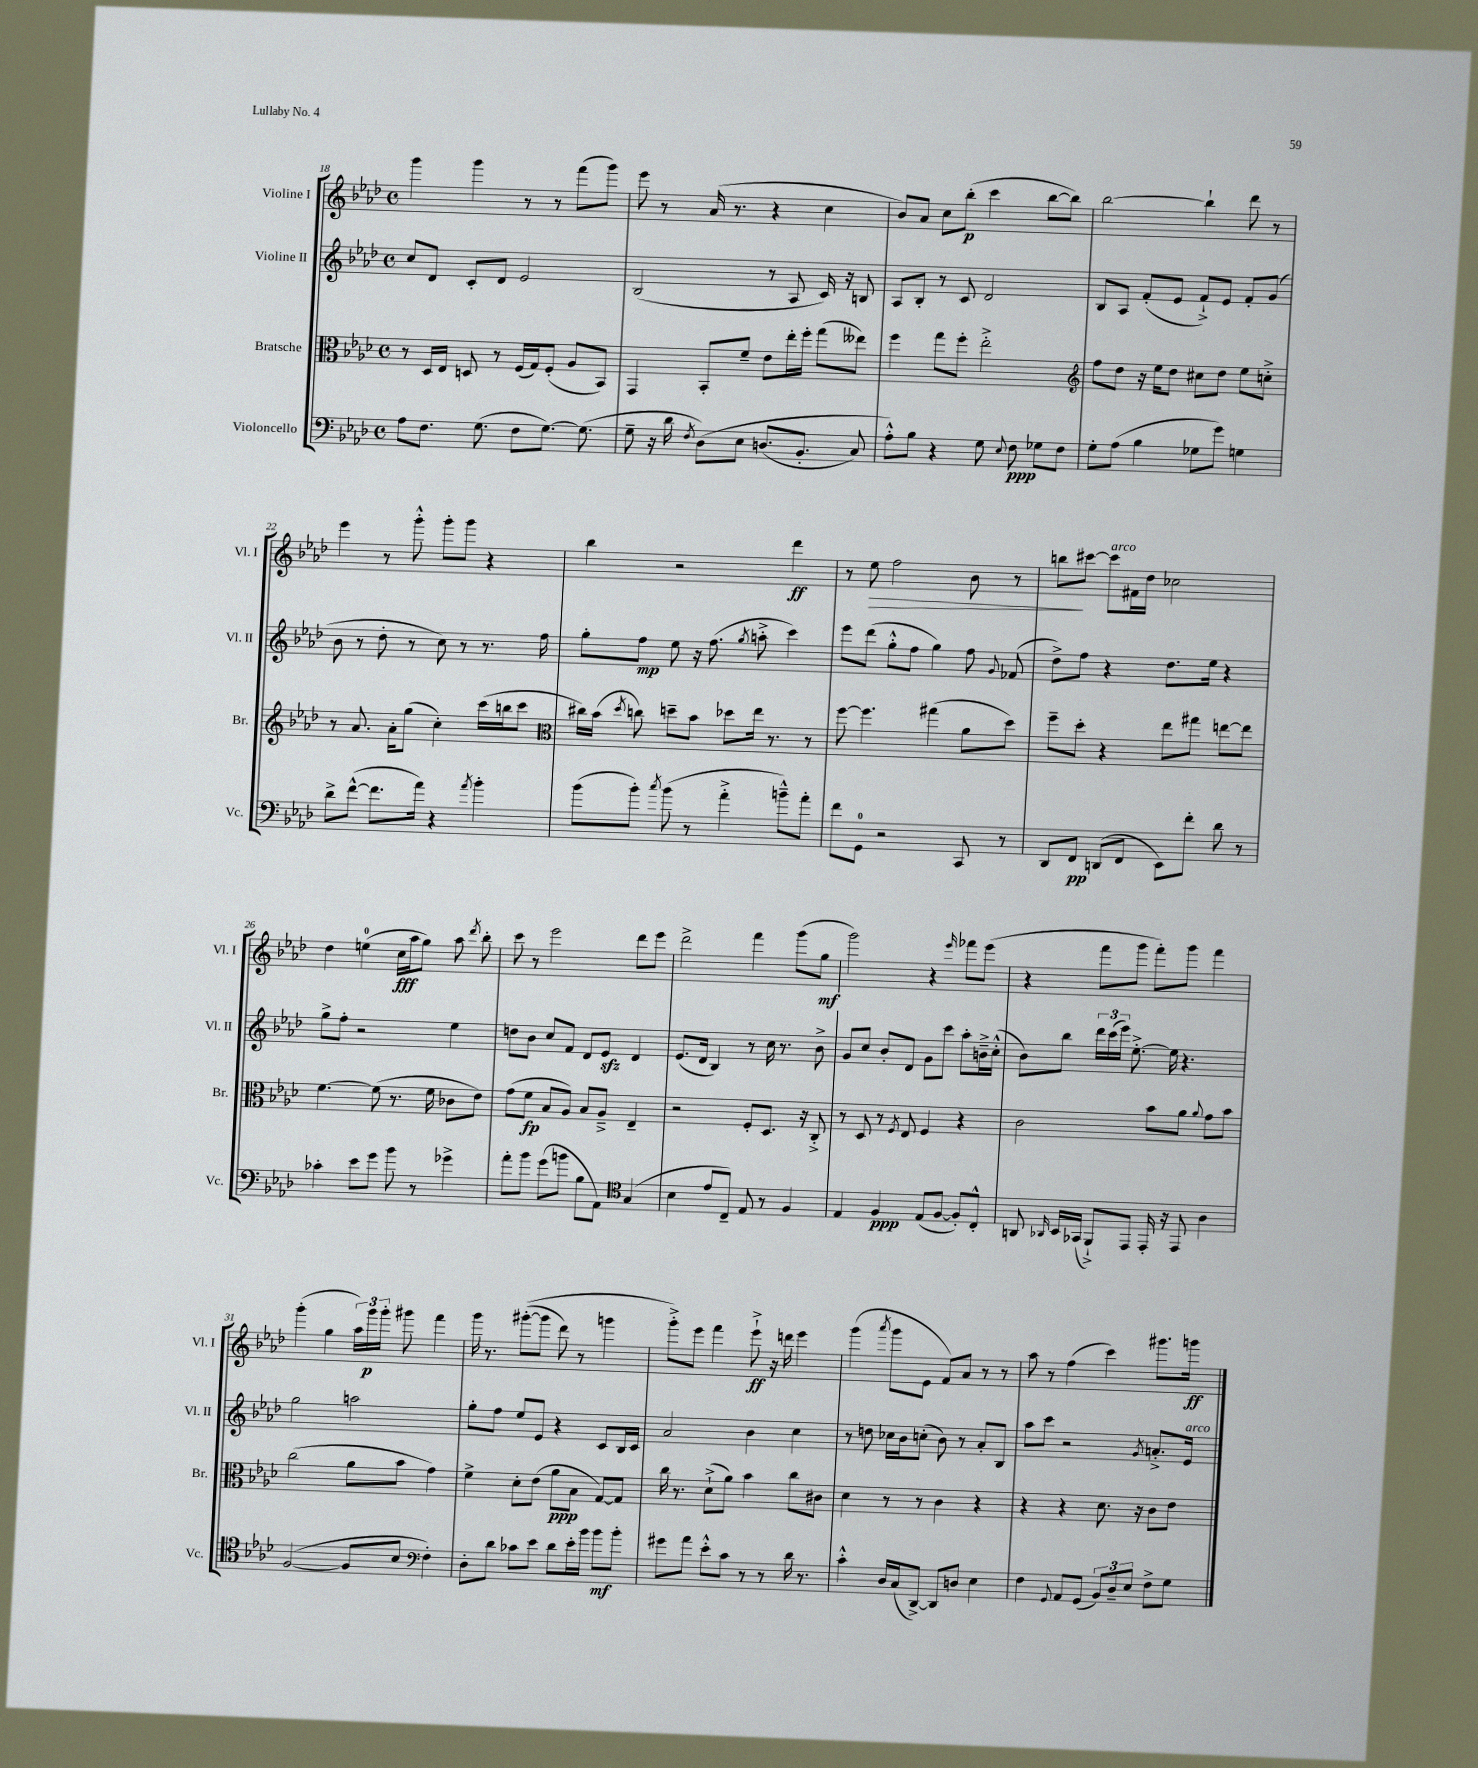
<<
\new StaffGroup <<
\new Staff = "s0" \with { instrumentName = "Violine I" shortInstrumentName = "Vl. I" } {
    \clef treble \key aes \major \defaultTimeSignature \time 4/4
    \autoBeamOff g'''4 g'''4 r8 r8 f'''8[( g'''8]) |
    ees'''8 r8 aes'16( r8. r4 c''4 |
    bes'8[) aes'8] c''8[ bes''8]-.\p( c'''4 bes''8[~ bes''8]) |
    bes''2~ bes''4-! des'''8 r8 |
    ees'''4 r8 g'''8-.-^ g'''8[-. g'''8] r4 |
    bes''4 r2 des'''4\ff |
    r8 ees''8\> f''2 bes'8 r8 |
    b''8[\! cis'''8]~ cis'''8[^\markup { \italic "arco" } fis'16 des''16] ces''2 |
    des''4 e''4-0( c''16[\fff aes''16 g''8]) aes''8 \acciaccatura { des'''8 } bes''8-. |
    c'''8 r8 ees'''2 des'''8[ ees'''8] |
    des'''2-> f'''4 g'''8[( g''8]\mf |
    g'''2) r4 \grace { ees'''16 } fes'''8[ ees'''8]( |
    r4 f'''8[ g'''8] f'''8[-.) g'''8] f'''4 |
    g'''4-.( g''4 \tuplet 3/2 { aes''16[) g'''16\p g'''16]-. } gis'''8 f'''4 |
    g'''16 r8. gis'''8[~-.(\( gis'''8] des'''8) r8 g'''4 |
    g'''8[-.->\) ees'''8] f'''4 ees'''8-!->\ff r16 d'''16 ees'''4 |
    g'''4( \acciaccatura { aes'''8 } g'''8[ ees'8] f'8[) aes'8] r8 r8 |
    aes''8 r8 f''4( c'''4) gis'''8.[ g'''16]\ff \bar "|." |
}
\new Staff = "s1" \with { instrumentName = "Violine II" shortInstrumentName = "Vl. II" } {
    \clef treble \key aes \major \defaultTimeSignature \time 4/4
    \autoBeamOff c''8[ des'8] c'8[-. des'8] ees'2 |
    bes2( r8 aes8 c'16) r16 b8 |
    aes8[ bes8]-. r8 c'8 des'2 |
    bes8[ aes8] f'8[-.( ees'8] f'8[-!->) ees'8] f'8[-. g'8]( |
    bes'8 r8 des''8-. r8 c''8) r8 r8. f''16 |
    g''8[-. f''8]\mp ees''8 r16 f''8.( \acciaccatura { g''8 } a''8-.-> c'''4) |
    ees'''8[ des'''8]( g''8[-.-^ f''8] g''4) f''8 \appoggiatura { g'8 } fes'8( |
    des''8[->) f''8] r4 des''8.[ ees''16] r4 |
    g''8[-> f''8]-. r2 ees''4 |
    d''8[ bes'8] c''8[ f'8] des'8[ ees'8]\sfz des'4 |
    ees'8.[( des'16] bes4) r8 c''16 r8. bes'8-> |
    g'8[ c''8] bes'8[-. des'8] g'8[ c'''8] aes''8[-. b'16---> c''16]-.-^( |
    bes'8[) bes''8] \tuplet 3/2 { des'''16[ c'''16( ees'''16]) } ees''8.~-.-> ees''16 r4. |
    g''2 a''2 |
    g''8[-. f''8] ees''8[ ees'8] r4 c'8[ bes16 c'16] |
    aes'2 bes'4 c''4 |
    r8 d''8 ces''16[ bes'16 c''8]-.( bes'8) r8 aes'8[-. bes8] |
    aes''8[ c'''8] r2 \acciaccatura { g'8 } a'8.[-.-> ees'16]^\markup { \italic "arco" } \bar "|." |
}
\new Staff = "s2" \with { instrumentName = "Bratsche" shortInstrumentName = "Br." } {
    \clef alto \key aes \major \defaultTimeSignature \time 4/4
    \autoBeamOff r8 des16[ ees16] d8 r8 f16[( g16) f8]-.( aes8[ bes,8]) |
    g,4 bes,8[-. f'8]-- ees'8[ ees''16-. f''16]-. g''8[( eeses''8]) |
    f''4 g''8[ f''8]-. ees''2-.-> |
    \clef treble f''8[ des''8] r16 ees''16[ des''8] cis''8[ des''8] ees''8[ c''8]-.-> |
    r8 aes'8. aes'16[-. g''8]( c''4-.) c'''16[( b''16 c'''8] |
    \clef alto cis''16[) bes'16]( \acciaccatura { des''8 } c''8) d''8[-- bes'8] des''8[ ees''16] r8. r8 |
    f''8~ f''4. gis''4( aes'8[ des''8]) |
    f''8[-- des''8]-. r4 ees''8[ gis''8] e''8[~ e''8] |
    f'4.~ f'8( r8. f'16 ces'8[ ees'8]) |
    g'8[( f'8]\fp bes8[ aes8]) bes8[ aes8]---> ees4-- |
    r2 f8[-. des8.] r16 c8-.-> |
    r8 des8 r8 \acciaccatura { f8 } ees8 f4 r4 |
    c'2 bes'8[ aes'8] \appoggiatura { aes'8 } g'8[ bes'8] |
    c''2( aes'8[ bes'8] g'4) |
    f'4-> des'8[-. ees'8]( aes'8[\ppp bes8] g8[~) g8] |
    c''16 r8. des'8[-!->( aes'8]) bes'4 c''8[ cis'8] |
    des'4 r8 r8 c'4 r4 |
    r4 r4 des'8. r16 c'8[ ees'8] \bar "|." |
}
\new Staff = "s3" \with { instrumentName = "Violoncello" shortInstrumentName = "Vc." } {
    \clef bass \key aes \major \defaultTimeSignature \time 4/4
    \autoBeamOff aes8[ f8.] g8.( f8[ g8.]~) g8.( |
    g8-- r16 des'16 \acciaccatura { f8 } des8[)\( ees8] d8.[( bes,8.]-. c8) |
    aes8[-.-^\) bes8] r4 g8 \appoggiatura { ees8 } f8\ppp ges8[ f8] |
    g8[-. aes8]( bes4 ges8[ g'8]) g4 |
    des'8[-> f'8]~-^( f'8.[ aes'16]) r4 \acciaccatura { aes'8 } bes'4-. |
    bes'8[( bes'8]-.) \acciaccatura { c''8 } bes'8( r8 aes'4-.-> b'8[---^) aes'8]-. |
    f'8[ g,8]-0 r2 c,8 r8 |
    des,8[ f,8]\pp d,8[( f,8] ees,8[) f'8]-. des'8 r8 |
    ces'4-. ees'8[ g'8] bes'8 r8 ges'4-> |
    aes'8[-. bes'8] g'8[( b'8] bes8[ aes,8]) \clef tenor g4( |
    bes4 ees'8[ c8]--) ees8 r8 f4 |
    ees4 f4\ppp ees8[( f8]~ f8[-.) c8]-.-^ |
    a,8 \grace { aes,16 } bes,16[ ges,16]( f,8[-!->) ees,8] ees,16-. r16 ees,8 aes4 |
    f2~( f8[ bes8] \clef bass f4-.) |
    des8[-. des'8] ces'8[ ees'8] des'8[ ees'16-. bes'16] bes'8[\mf bes'8]-. |
    gis'8[ aes'8] ees'8[-.-^ c'8] r8 r8 des'16 r8. |
    c'4-.-^ des16[ c16( des,8]~->) des,8[ d8] ees4 |
    f4 \appoggiatura { g,8 } aes,8[ g,8]( \tuplet 3/2 { bes,8[) des8-- ees8] } f8[-> g8] \bar "|." |
}
>>
>>
\layout { \context { \Score currentBarNumber = #18 } }
